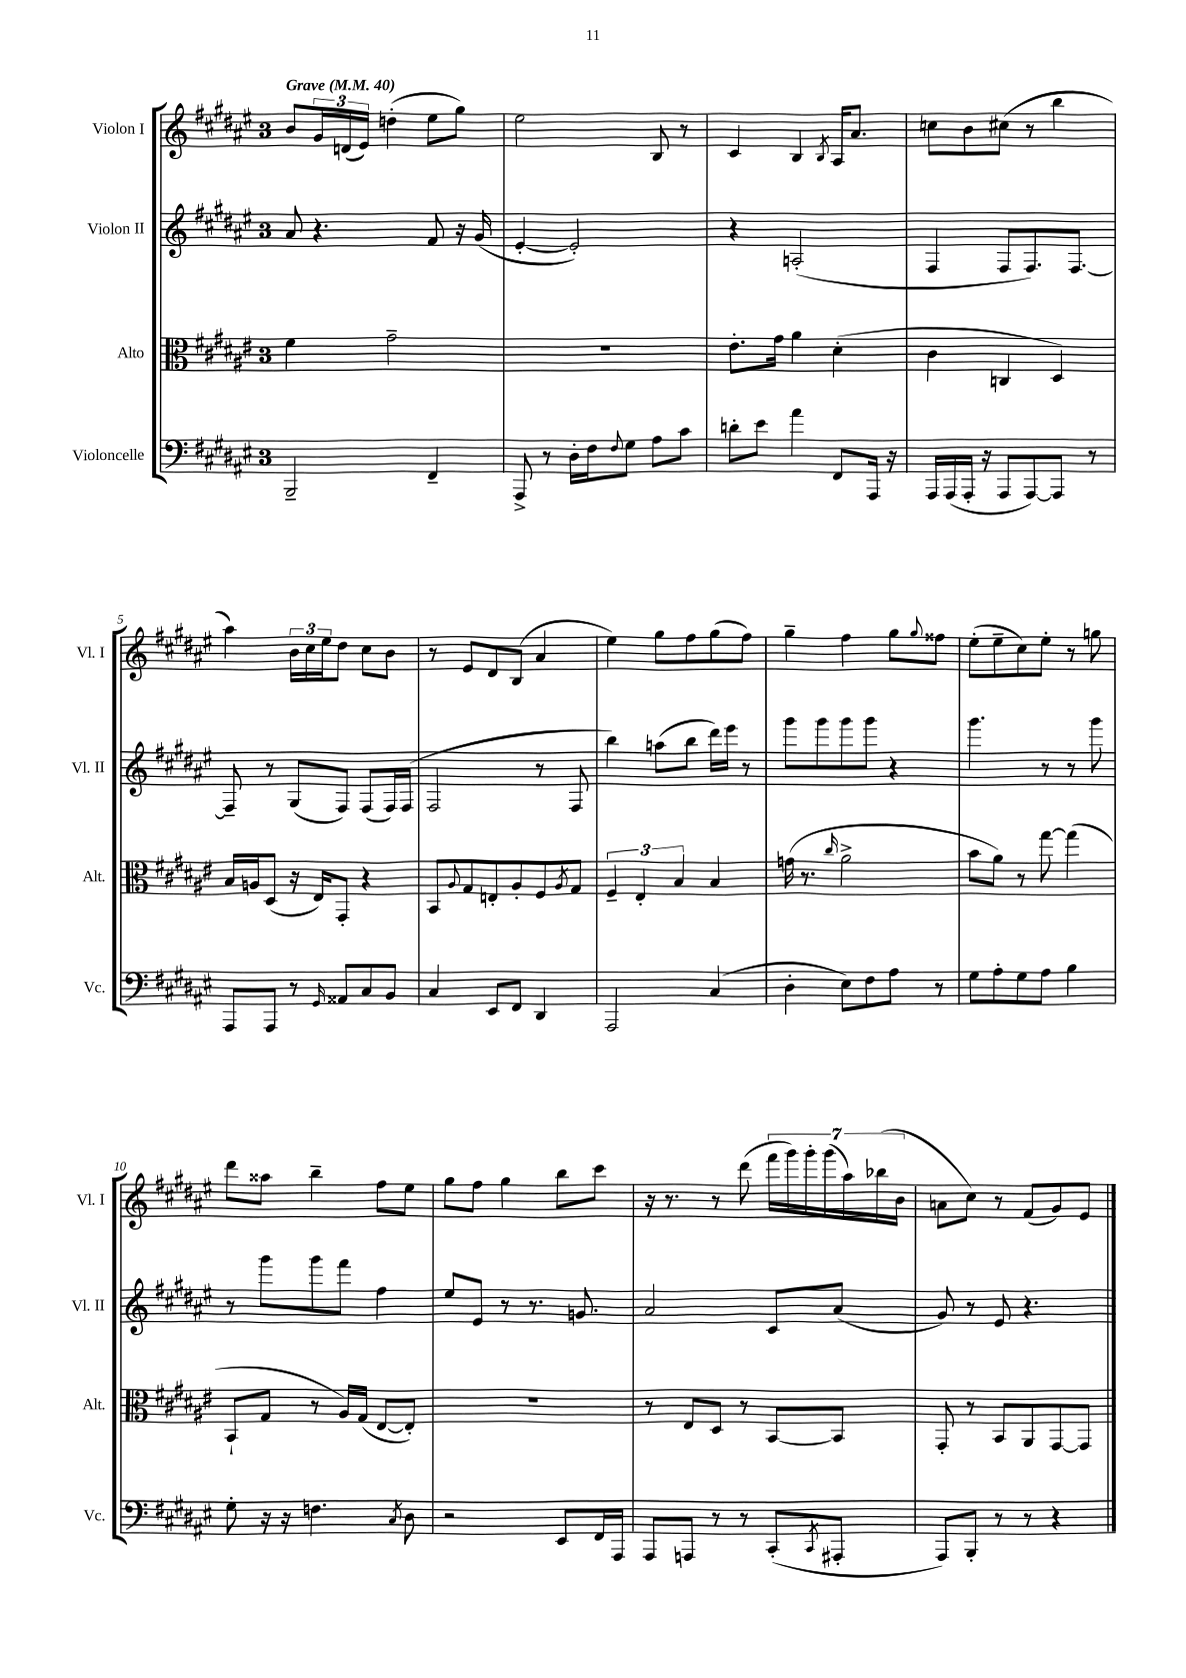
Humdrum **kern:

**kern	**kern	**kern	**kern
*staff4	*staff3	*staff2	*staff1
*clefF4	*clefC3	*clefG2	*clefG2
*k[f#c#g#d#a#e#]	*k[f#c#g#d#a#e#]	*k[f#c#g#d#a#e#]	*k[f#c#g#d#a#e#]
*M3/4	*M3/4	*M3/4	*M3/4
*MM40	*MM40	*MM40	*MM40
2BBB~	4f#	8a#	8b
.	.	4.r	24g#
.	.	.	(24d
.	.	.	24e#)
.	2g#~	.	(4dd'
4FF#~	.	8f#	8ee#
.	.	16r	8gg#)
.	.	(16g#	.
=	=	=	=
8AAA#^	2.r	[4e#'	2ee#
8r	.	.	.
16D#'	.	2e#'])	.
16F#	.	.	.
8qqF#	.	.	.
8G#	.	.	.
8A#	.	.	8B
8c#	.	.	8r
=	=	=	=
8d'	8.e#'	4r	4c#
8e#	.	.	.
.	16g#	.	.
4a#	4a#	(2A'	4B
.	.	.	8qB
8FF#	(4d#'	.	16A#
.	.	.	8.a#
16AAA#	.	.	.
16r	.	.	.
=	=	=	=
16AAA#	4c#	4F#	8cc
(16AAA#	.	.	.
16AAA#'	.	.	8b
16r	.	.	.
8AAA#	4C	8F#	(8cc#
[8AAA#)	.	8.F#)	8r
8AAA#]	4D#)	.	4bb
.	.	[8.F#	.
8r	.	.	.
=	=	=	=
8AAA#	16B	8F#~]	4aa#)
.	16A	.	.
8AAA#	(8D#	8r	.
8r	16r	(8G#	24b
.	.	.	24cc#
.	16E#)	.	.
.	.	.	24ee#
16qqGG#	.	.	.
8AA##	8GG#'	8F#)	8dd#
8C#	4r	(8F#	8cc#
8BB	.	16F#)	8b
.	.	(16F#	.
=	=	=	=
4C#	8BB	2F#	8r
.	8qqA#	.	.
.	8G#	.	8e#
8EE#	8E'	.	8d#
8FF#	8A#'	.	(8B
4DD#	8F#	8r	4a#
.	8qA#	.	.
.	8G#	8F#	.
=	=	=	=
2AAA#	6F#~	4bb)	4ee#)
.	6E#'	.	.
.	.	(8aa	8gg#
.	6B	.	.
.	.	8bb	8ff#
(4C#	4B	16ddd#)	(8gg#
.	.	16eee#	.
.	.	8r	8ff#)
=	=	=	=
4D#'	(16g	8ggg#	4gg#~
.	8.r	.	.
.	.	8ggg#	.
.	16qqcc#	.	.
8E#)	2a#^	8ggg#	4ff#
8F#	.	8ggg#	.
8A#	.	4r	8gg#
.	.	.	8qqgg#
8r	.	.	8ff##
=	=	=	=
8G#	8b	4.ggg#	(8ee#'
8A#'	8a#)	.	8ee#~
8G#	8r	.	8cc#)
8A#	[8gg#	8r	8ee#'
4B	(4gg#]	8r	8r
.	.	8ggg#	8gg
=	=	=	=
8G#'	8BB`	8r	8ddd#
16r	8G#	8ggg#	8aa##
16r	.	.	.
4.F	8r	8ggg#	4bb~
.	16A#)	8fff#	.
.	(16G#	.	.
.	[8E#	4ff#	8ff#
8qC#	.	.	.
8D#	8E#'])	.	8ee#
=	=	=	=
2r	2.r	8ee#	8gg#
.	.	8e#	8ff#
.	.	8r	4gg#
.	.	8.r	.
8EE#	.	.	8bb
.	.	8.g	.
16FF#	.	.	8ccc#
16AAA#	.	.	.
=	=	=	=
8AAA#	8r	2a#	16r
.	.	.	8.r
8AAA	8E#	.	.
8r	8D#	.	8r
8r	8r	.	(8ddd#
(8CC#'	[8BB	8c#	28fff#
.	.	.	28ggg#)
.	.	.	28ggg#'
.	.	.	(28ggg#
8qCC#	.	.	.
8AAA#'	8BB]	(8a#	.
.	.	.	28aa#)
.	.	.	(28bb-
.	.	.	28b
=	=	=	=
8AAA#)	8GG#'	8g#)	8a
8BBB'	8r	8r	8cc#)
8r	8BB	8e#	8r
8r	8AA#	4.r	(8f#
4r	[8GG#	.	8g#)
.	8GG#]	.	8e#
==	==	==	==
*-	*-	*-	*-
